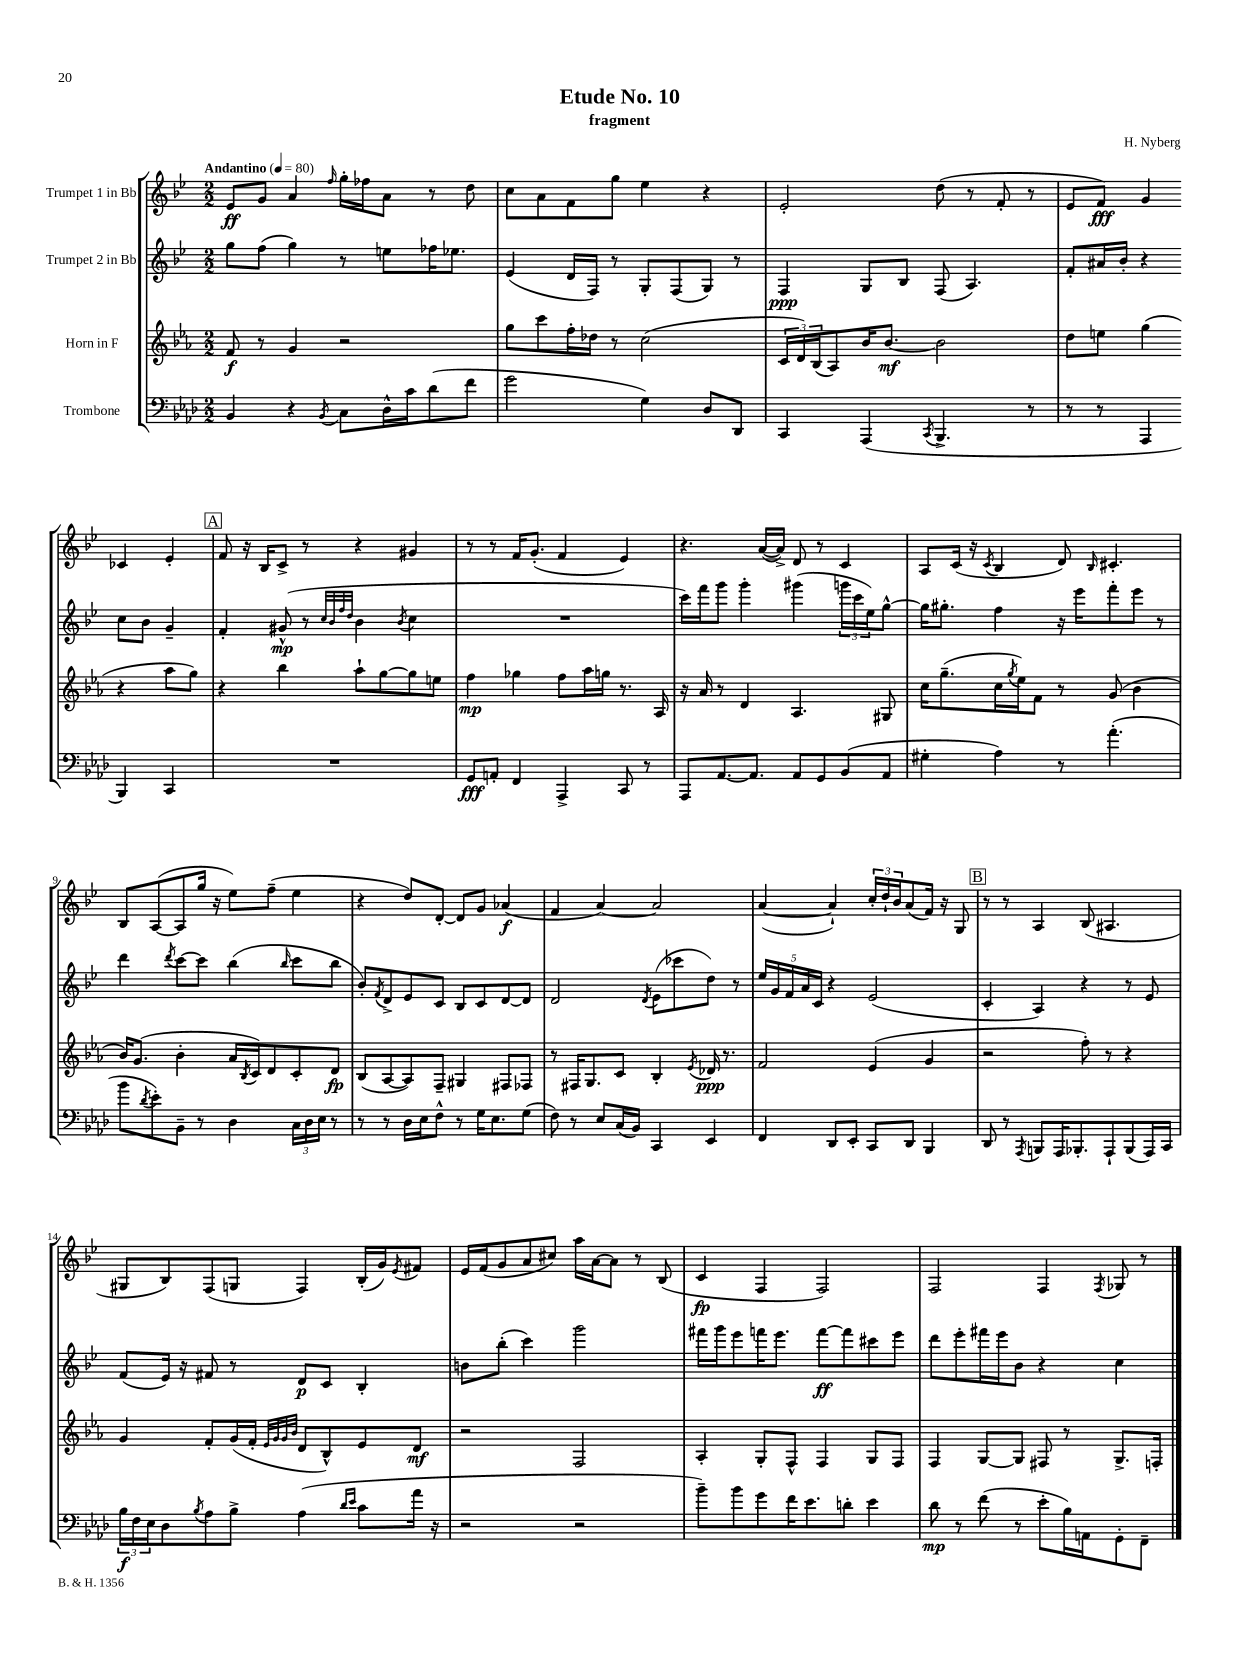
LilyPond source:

\header { title = "Etude No. 10" composer = "H. Nyberg" subtitle = "fragment" }
<<
\new StaffGroup <<
\new Staff = "s0" \with { instrumentName = "Trumpet 1 in Bb" } {
    \clef treble \key bes \major \numericTimeSignature \time 2/2 \tempo "Andantino" 4 = 80
    ees'8\ff g'8 a'4 \grace { f''16 } g''16-. fes''16 a'8 r8 d''8 |
    c''8 a'8 f'8 g''8 ees''4 r4 |
    ees'2-. d''8( r8 f'8-. r8 |
    ees'8 f'8\fff) g'4 ces'4 ees'4-. |
    \mark \markup { \box "A" } f'8 r16 bes16 c'8-> r8 r4 gis'4 |
    r8 r8 f'16 g'8.-.( f'4 ees'4) |
    r4. a'16~( a'16->) d'8 r8 c'4 |
    a8 c'16( r16 \acciaccatura { c'8 } bes4 d'8) \grace { bes16 } cis'4.-. |
    bes8 a8~( a8 g''16 r16 ees''8) f''8--( ees''4 |
    r4 d''8) d'8~-. d'8 g'8 aes'4\f( |
    f'4 a'4~) a'2 |
    a'4~( a'4-!) \tuplet 3/2 { c''16-. d''16-! bes'16 } a'8( f'16) r16 g8 |
    \mark \markup { \box "B" } r8 r8 a4 bes8( ais4. |
    gis8 bes8) f8( g8 f4) bes16-.( g'16) \acciaccatura { ees'8 } fis'8 |
    ees'16 f'16( g'8 a'8 cis''8) a''16 a'16~ a'8 r8 bes8( |
    c'4\fp f4 f2) |
    f2 f4 \acciaccatura { f8 } ges8 r8 \bar "|." |
}
\new Staff = "s1" \with { instrumentName = "Trumpet 2 in Bb" } {
    \clef treble \key bes \major \numericTimeSignature \time 2/2
    g''8 f''8( g''4) r8 e''8 fes''16 ees''8. |
    ees'4( d'16 f16) r8 g8-. f8( g8) r8 |
    f4\ppp g8 bes8 f8( a4.) |
    f'8-. ais'16 bes'16-. r4 c''8 bes'8 g'4-- |
    \mark \markup { \box "A" } f'4-. gis'8-^\mp( r8 \grace { c''32 bes'32 f''32 d''32 } bes'4 \acciaccatura { bes'8 } c''4 |
    R1 |
    c'''16) f'''16 g'''8 g'''4-. gis'''4( \tuplet 3/2 { g'''16 c'''16 ees''16) } g''8~-^ |
    g''16 gis''8.-. f''4 r16 ees'''16 f'''8-. ees'''8 r8 |
    d'''4 \acciaccatura { d'''8 } c'''8~ c'''8 bes''4( \grace { bes''16 } c'''8 bes''8 |
    bes'8-.) \acciaccatura { f'8 } d'8-> ees'8 c'8 bes8 c'8 d'8~ d'8 |
    d'2 \acciaccatura { d'8 } ees'8( ces'''8 d''8) r8 |
    \tuplet 5/4 { ees''16 g'16 f'16 a'16 c'16 } r4 ees'2( |
    \mark \markup { \box "B" } c'4-. a4) r4 r8 ees'8 |
    f'8( ees'16) r16 fis'8 r8 d'8\p c'8 bes4-. |
    b'8 bes''8-.( c'''4) g'''2 |
    fis'''16 g'''16 ees'''8 f'''16 ees'''8. f'''8~\ff f'''8 cis'''8 ees'''8 |
    d'''8 ees'''8-. fis'''16 ees'''16 bes'8 r4 c''4 \bar "|." |
}
\new Staff = "s2" \with { instrumentName = "Horn in F" } {
    \clef treble \key ees \major \numericTimeSignature \time 2/2
    f'8\f r8 g'4 r2 |
    g''8 c'''8 f''16-. des''16 r8 c''2( |
    \tuplet 3/2 { c'16 d'16) bes16( } aes8) bes'16 bes'8.~\mf bes'2 |
    d''8 e''8 g''4( r4 aes''8 g''8) |
    \mark \markup { \box "A" } r4 bes''4 aes''8-! g''8~ g''8 e''8 |
    f''4\mp ges''4 f''8 aes''16 g''16 r8. aes16 |
    r16 aes'16 r8 d'4 aes4. gis8 |
    c''16 g''8.--( c''16 \acciaccatura { g''8 } ees''16) f'8 r8 g'8( bes'4 |
    bes'16) g'8.( bes'4-. aes'16 \acciaccatura { bes8 } c'16) d'8 c'8-. d'8\fp |
    bes8( aes8~ aes8) f8-- gis4 fis8 fes8 |
    r8 fis16 g8. c'8 bes4-. \acciaccatura { ees'8 } des'16\ppp r8. |
    f'2 ees'4( g'4 |
    \mark \markup { \box "B" } r2 f''8-.) r8 r4 |
    g'4 f'8-. g'16( f'16-. \grace { ees'32 g'32 g'32 bes'32 } d'8 bes8-^) ees'8 d'8\mf |
    r2 f2 |
    aes4-. g8-. f8-^ f4 g8 f8 |
    f4 g8~ g8 fis8 r8 g8.-> f16-. \bar "|." |
}
\new Staff = "s3" \with { instrumentName = "Trombone" } {
    \clef bass \key aes \major \numericTimeSignature \time 2/2
    bes,4 r4 \acciaccatura { bes,8 } c8 des16-^ c'16 des'8( f'8 |
    g'2 g4) des8 des,8 |
    c,4 aes,,4( \acciaccatura { c,8 } bes,,4.-> r8 |
    r8 r8 aes,,4 bes,,4) c,4 |
    \mark \markup { \box "A" } R1 |
    g,8\fff a,8-. f,4 aes,,4-> c,8 r8 |
    aes,,8 aes,8.~ aes,8. aes,8 g,8 bes,8( aes,8 |
    gis4-. aes4) r8 aes'4.-.( |
    bes'8 \acciaccatura { des'8 } ees'8-.) bes,8-- r8 des4 \tuplet 3/2 { c16 des16 ees16 } r8 |
    r8 r8 des16 ees16 f8-^ r8 g16 ees8. g8( |
    f8) r8 ees8 c16( bes,16) c,4 ees,4 |
    f,4 des,8 ees,8-. c,8 des,8 bes,,4 |
    \mark \markup { \box "B" } des,8 r8 \acciaccatura { aes,,8 } b,,8 aes,,16 bes,,8.-. aes,,8-! bes,,8( aes,,16) c,16 |
    \tuplet 3/2 { bes16\f f16 ees16 } des8 \acciaccatura { bes8 } aes8 bes8-> aes4( \grace { des'16 ees'16 } c'8 aes'16 r16 |
    r2 r2 |
    bes'8--) bes'8 g'8 f'16 ees'8. d'8-. ees'4 |
    des'8\mp r8 f'8( r8 ees'8-. bes16) a,16 g,8-. f,8-- \bar "|." |
}
>>
>>
